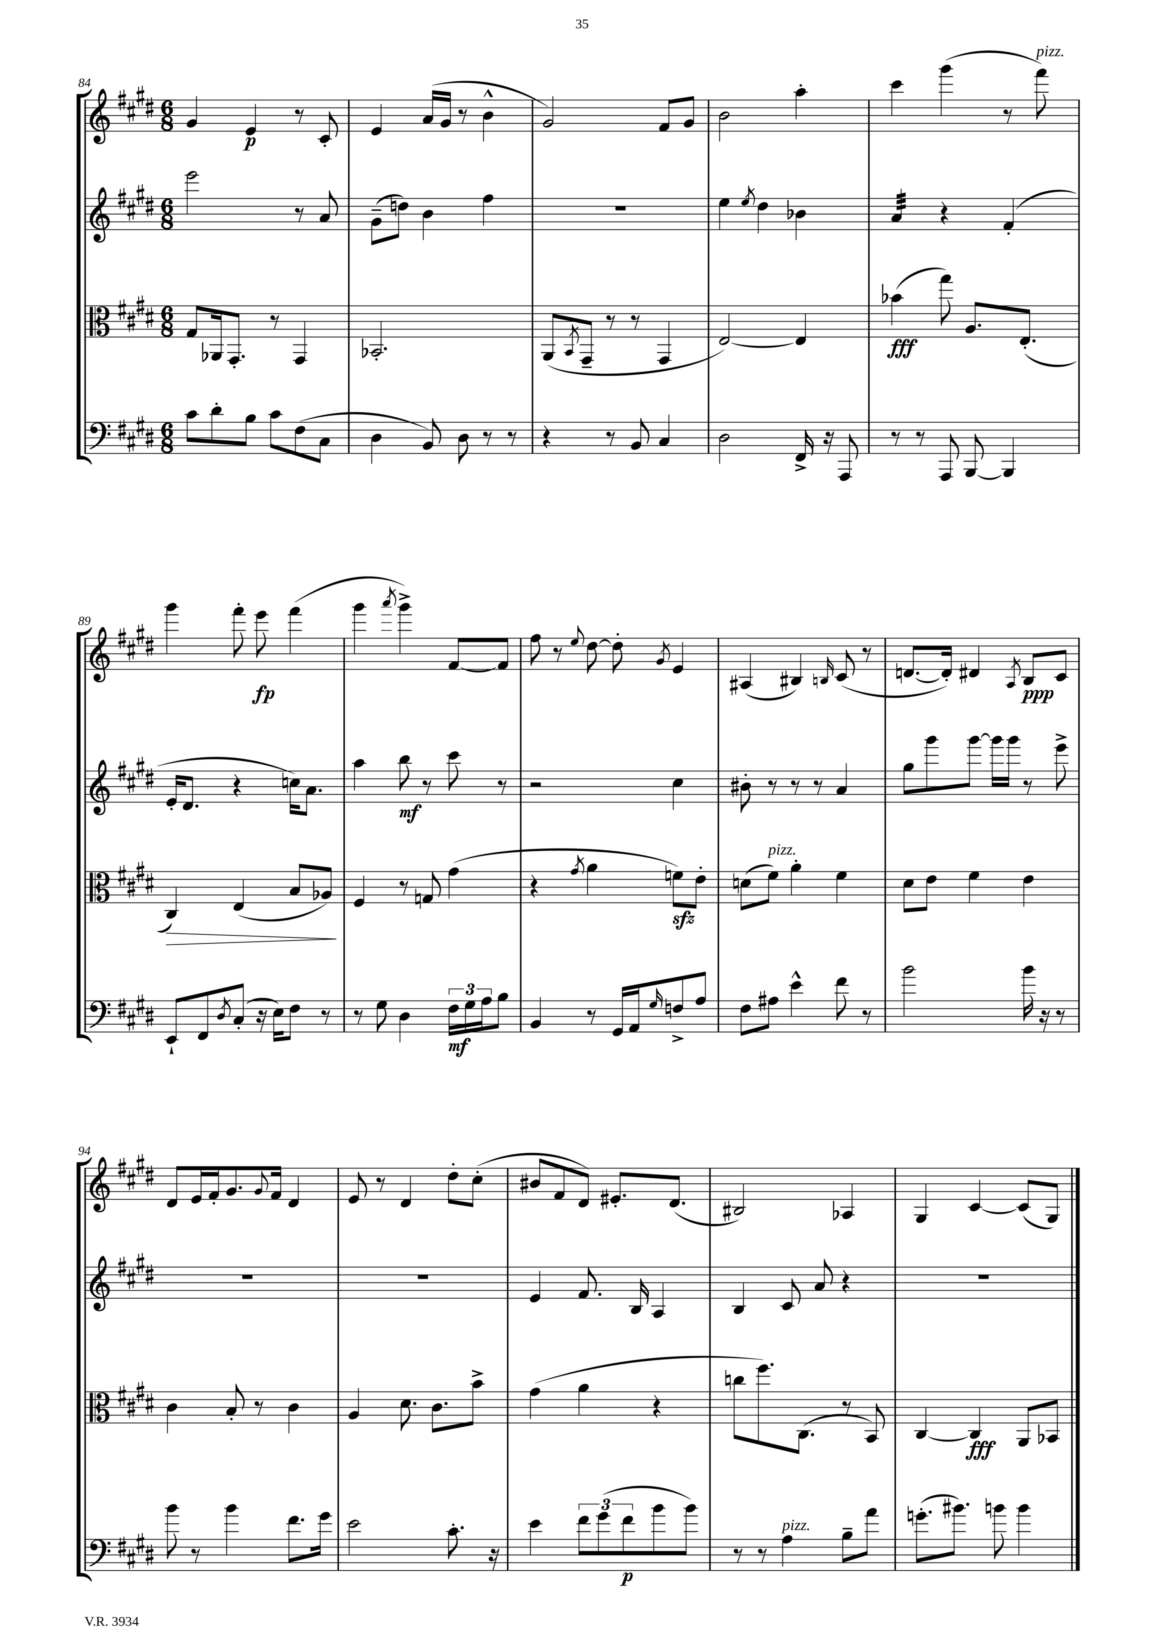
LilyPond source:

<<
\new StaffGroup <<
\new Staff = "s0" {
    \clef treble \key e \major \numericTimeSignature \time 6/8
    gis'4 e'4\p r8 cis'8-. |
    e'4 a'16( gis'16 r8 b'4-^ |
    gis'2) fis'8 gis'8 |
    b'2 a''4-. |
    cis'''4 gis'''4( r8 fis'''8^\markup { \italic "pizz." }) |
    gis'''4 fis'''8-. e'''8\fp fis'''4( |
    gis'''4 \acciaccatura { a'''8 } gis'''4->) fis'8~ fis'8 |
    fis''8 r8 \appoggiatura { e''8 } dis''8~ dis''8-. \acciaccatura { gis'8 } e'4 |
    ais4( bis4) \grace { b16 } cis'8( r8 |
    d'8.~ d'16-.) dis'4 \acciaccatura { a8 } b8\ppp cis'8 |
    dis'8 e'16 fis'16-. gis'8. \appoggiatura { gis'8 } fis'16 dis'4 |
    e'8 r8 dis'4 dis''8-. cis''8-.( |
    bis'8 fis'8 dis'8) eis'8.-. dis'8.( |
    bis2) aes4 |
    gis4 cis'4~ cis'8( gis8) \bar "|." |
}
\new Staff = "s1" {
    \clef treble \key e \major \numericTimeSignature \time 6/8
    e'''2 r8 a'8 |
    gis'8--( d''8) b'4 fis''4 |
    R2. |
    e''4 \acciaccatura { e''8 } dis''4 bes'4 |
    a'4:32 r4 fis'4-.( |
    e'16-. dis'8. r4 c''16) a'8. |
    a''4 b''8\mf r8 cis'''8 r8 |
    r2 cis''4 |
    bis'8-. r8 r8 r8 a'4 |
    gis''8 gis'''8 gis'''8~ gis'''16 gis'''16 r8 e'''8-> |
    R2. |
    R2. |
    e'4 fis'8. b16 a4 |
    b4 cis'8 a'8 r4 |
    R2. \bar "|." |
}
\new Staff = "s2" {
    \clef alto \key e \major \numericTimeSignature \time 6/8
    gis8 aes,16 gis,8.-. r8 gis,4 |
    bes,2.-. |
    a,8( \acciaccatura { b,8 } gis,8-- r8 r8 gis,4 |
    e2~) e4 |
    bes'4\fff( gis''8) a8. e8.-.( |
    cis4\>) e4( b8 aes8\!) |
    fis4 r8 g8 gis'4( |
    r4 \acciaccatura { gis'8 } a'4 f'8\sfz) e'8-. |
    d'8( fis'8^\markup { \italic "pizz." }) a'4-. fis'4 |
    dis'8 e'8 fis'4 e'4 |
    cis'4 b8-. r8 cis'4 |
    a4 dis'8. cis'8. b'8-> |
    gis'4( a'4 r4 |
    c''8 fis''8.) cis8.( r8 b,8) |
    cis4~ cis4\fff a,8 bes,8 \bar "|." |
}
\new Staff = "s3" {
    \clef bass \key e \major \numericTimeSignature \time 6/8
    cis'8 dis'8-. b8 cis'8 fis8( cis8 |
    dis4 b,8) dis8 r8 r8 |
    r4 r8 b,8 cis4 |
    dis2 fis,16-> r16 a,,8 |
    r8 r8 a,,8 b,,8~ b,,4 |
    e,8-! fis,8 \acciaccatura { dis8 } cis8-.( r16 e16) fis8 r8 |
    r8 gis8 dis4 \tuplet 3/2 { fis16\mf gis16 a16 } b8 |
    b,4 r8 gis,16 a,16 \grace { gis16 } f8-> a8 |
    fis8 ais8 e'4-^ fis'8 r8 |
    b'2 b'16 r16 r8 |
    b'8 r8 b'4 fis'8. gis'16 |
    e'2 cis'8.-. r16 |
    e'4 \tuplet 3/2 { fis'8 gis'8( fis'8\p } b'8 b'8) |
    r8 r8 a4^\markup { \italic "pizz." } b8-- a'8 |
    g'8.-.( bis'8.) b'8 b'4 \bar "|." |
}
>>
>>
\layout { \context { \Score currentBarNumber = #84 } }
